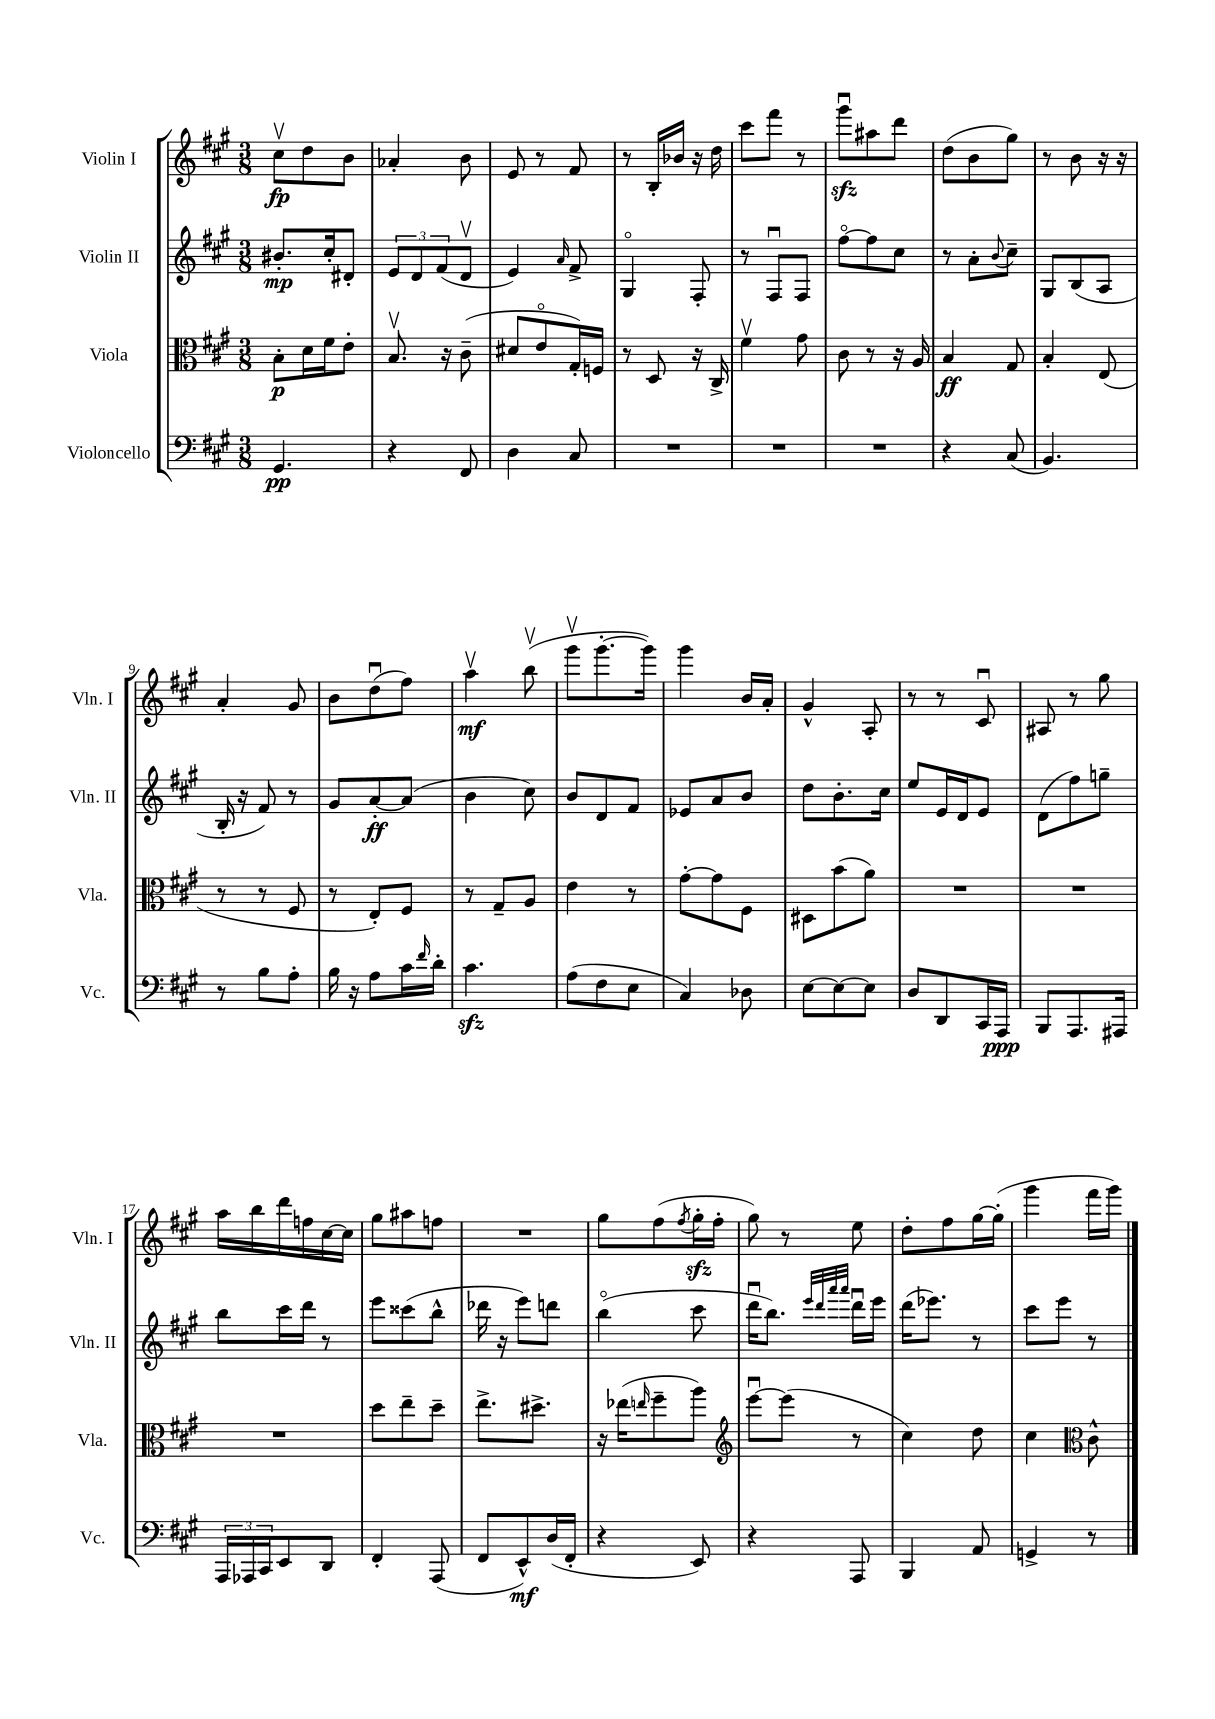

**kern	**kern	**kern	**kern
*staff4	*staff3	*staff2	*staff1
*clefF4	*clefC3	*clefG2	*clefG2
*k[f#c#g#]	*k[f#c#g#]	*k[f#c#g#]	*k[f#c#g#]
*M3/8	*M3/8	*M3/8	*M3/8
4.GG#	8B'	8.b#'	8cc#v
.	16d	.	8dd
.	16f#	16cc#'	.
.	8e'	8d#'	8b
=	=	=	=
4r	8.Bv	12e	4a-'
.	.	12d	.
.	.	(12f#	.
.	16r	.	.
8FF#	(8c#~	8dv	8b
=	=	=	=
4D	8d#	4e)	8e
.	8eo	.	8r
.	.	16qqa	.
8C#	16G#')	8f#^	8f#
.	16F	.	.
=	=	=	=
4.r	8r	4G#o	8r
.	8D	.	16B'
.	.	.	16b-
.	16r	8F#'	16r
.	16C#^	.	16dd
=	=	=	=
4.r	4f#v	8r	8ccc#
.	.	8F#u	8fff#
.	8g#	8F#	8r
=	=	=	=
4.r	8c#	[8ff#o	8ggg#u
.	8r	8ff#]	8aa#
.	16r	8cc#	8ddd
.	16A	.	.
=	=	=	=
4r	4B	8r	(8dd
.	.	8a'	8b
.	.	8qqb	.
(8C#	8G#	8cc#~	8gg#)
=	=	=	=
4.BB)	4B'	8G#	8r
.	.	(8B	8b
.	(8E	8A	16r
.	.	.	16r
=	=	=	=
8r	8r	16B'	4a'
.	.	16r	.
8B	8r	8f#)	.
8A'	8F#	8r	8g#
=	=	=	=
16B	8r	8g#	8b
16r	.	.	.
8A	8E')	[8a'	(8ddu
16c#	8F#	(8a]	8ff#)
16qqf#	.	.	.
16d'	.	.	.
=	=	=	=
4.c#	8r	4b	4aav
.	8G#~	.	.
.	8A	8cc#)	(8bbv
=	=	=	=
(8A	4e	8b	8ggg#v
8F#	.	8d	[8.ggg#'
8E	8r	8f#	.
.	.	.	16ggg#])
=	=	=	=
4C#)	[8g#'	8e-	4ggg#
.	8g#]	8a	.
8D-	8F#	8b	16b
.	.	.	16a'
=	=	=	=
[8E	8D#	8dd	4g#^^
8E_	(8b	8.b'	.
8E]	8a)	.	8A'
.	.	16cc#	.
=	=	=	=
8D	4.r	8ee	8r
8DD	.	16e	8r
.	.	16d	.
16CC#	.	8e	8c#u
16AAA	.	.	.
=	=	=	=
8BBB	4.r	(8d	8A#
8.AAA	.	8ff#)	8r
.	.	8gg~	8gg#
16AAA#	.	.	.
=	=	=	=
24AAA	4.r	8bb	16aa
24AAA-	.	.	.
.	.	.	16bb
24CC#	.	.	.
8EE	.	16ccc#	16ddd
.	.	16ddd	16ff
8DD	.	8r	[16cc#
.	.	.	16cc#]
=	=	=	=
4FF#'	8dd	8eee	8gg#
.	8ee~	(8ccc##	8aa#
(8AAA	8dd~	8bb^^	8ff
=	=	=	=
8FF#	8.ee^	16ddd-	4.r
.	.	16r	.
8EE^^)	.	8eee)	.
.	8.dd#^	.	.
(16D	.	8ddd	.
16FF#'	.	.	.
=	=	=	=
4r	16r	(4bbo	8gg#
.	(16ee-	.	.
.	16qqee	.	.
.	8ff#~	.	(8ff#
.	.	.	8qff#
8EE)	8aa)	8ccc#	16gg#'
.	.	.	16ff#'
=	=	=	=
*	*clefG2	*	*
4r	[8eeeu	16dddu	8gg#)
.	.	8.bb)	.
.	(8eee]	.	8r
.	.	32qqeee	.
.	.	32qqddd	.
.	.	32qqaaa	.
.	.	32qqaaa	.
8AAA	8r	16dddu	8ee
.	.	16eee	.
=	=	=	=
4BBB	4cc#)	(16ddd	8dd'
.	.	8.eee-)	.
.	.	.	8ff#
8AA	8dd	8r	[16gg#
.	.	.	(16gg#']
=	=	=	=
4GG^	4cc#	8ccc#	4ggg#
.	.	8eee	.
*	*clefC3	*	*
8r	8c#^^	8r	16fff#
.	.	.	16ggg#)
==	==	==	==
*-	*-	*-	*-
